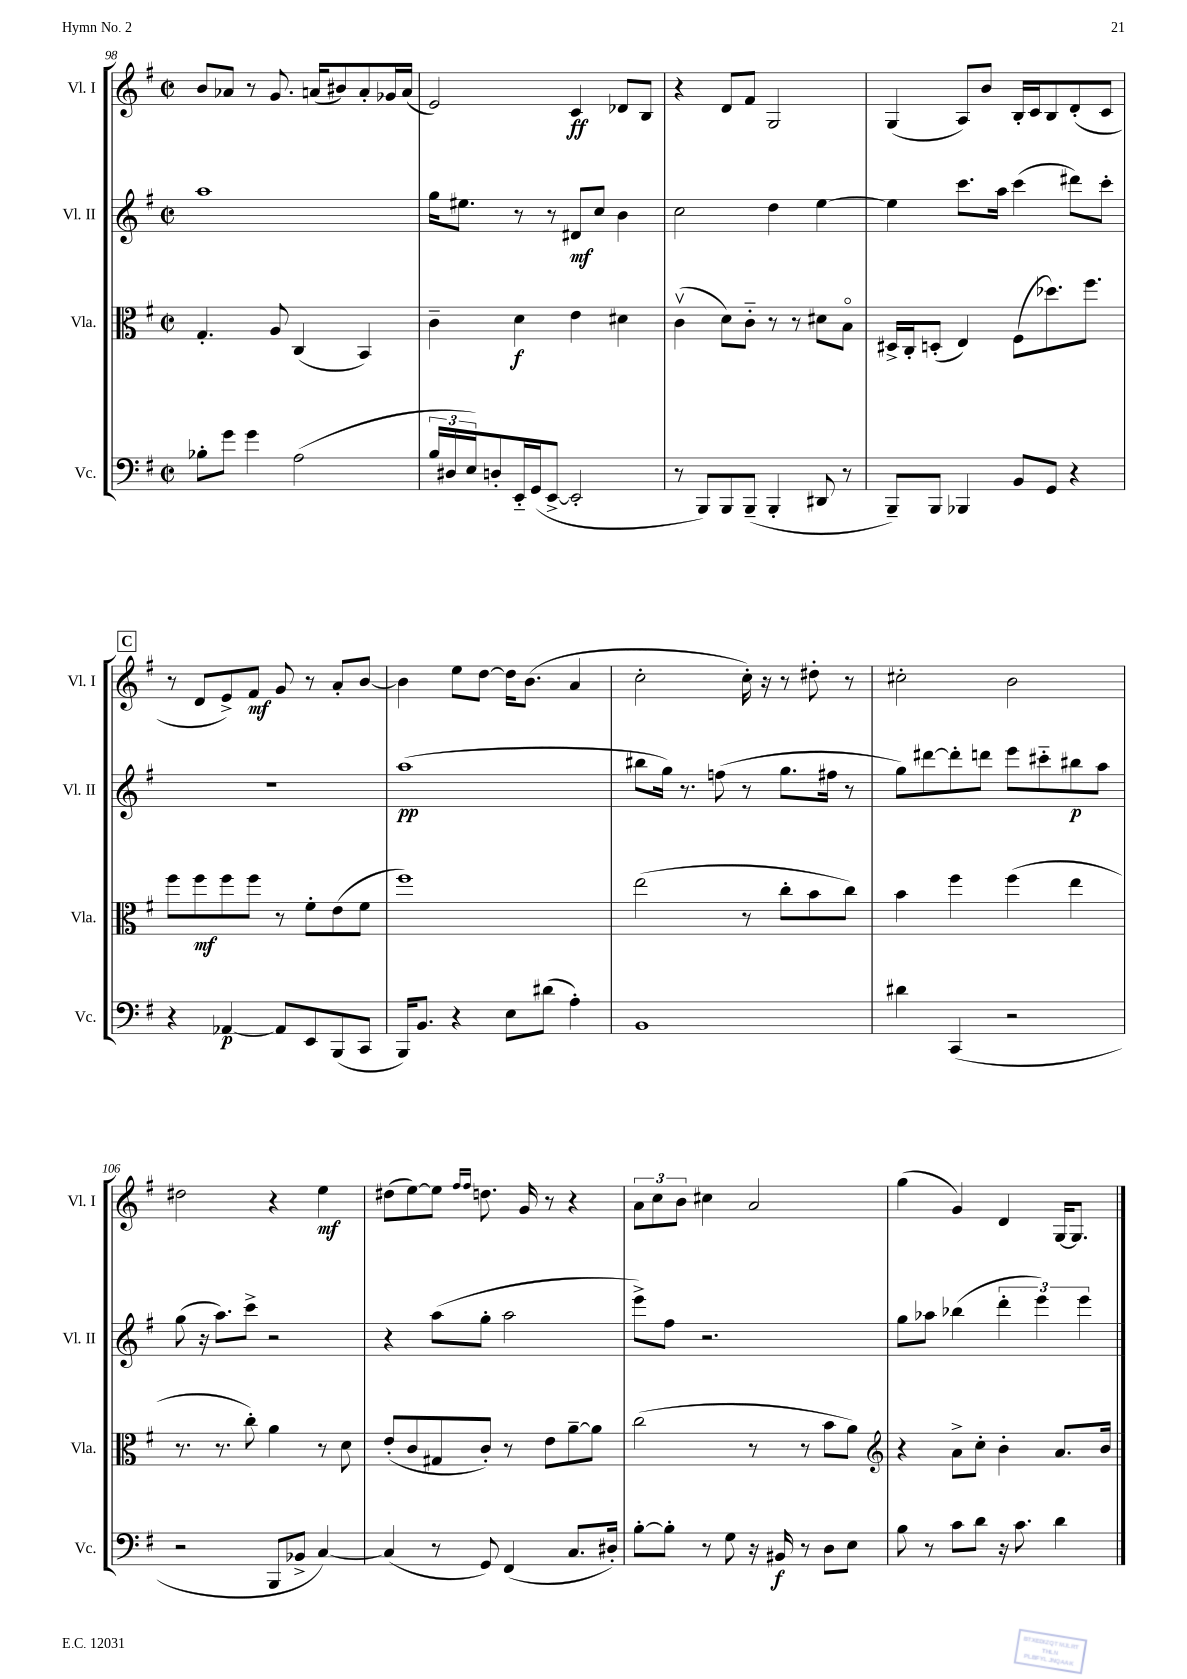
<<
\new StaffGroup <<
\new Staff = "s0" \with { instrumentName = "Vl. I" shortInstrumentName = "Vl. I" } {
    \clef treble \key g \major \defaultTimeSignature \time 2/2
    b'8 aes'8 r8 g'8. a'16( bis'8) a'8-. ges'16 a'16( |
    e'2) c'4\ff des'8 b8 |
    r4 d'8 fis'8 g2 |
    g4( a8) b'8 b16-. c'16 b8 d'8-.( c'8 |
    \mark \markup { \box "C" } r8 d'8 e'8->) fis'8\mf g'8 r8 a'8-. b'8~ |
    b'4 e''8 d''8~ d''16 b'8.( a'4 |
    c''2-. c''16-.) r16 r8 dis''8-. r8 |
    cis''2-. b'2 |
    dis''2 r4 e''4\mf |
    dis''8( e''8~) e''8 \grace { fis''16 fis''16 } d''8. g'16 r8 r4 |
    \tuplet 3/2 { a'8 c''8 b'8 } cis''4 a'2 |
    g''4( g'4) d'4 g16~ g8. \bar "|." |
}
\new Staff = "s1" \with { instrumentName = "Vl. II" shortInstrumentName = "Vl. II" } {
    \clef treble \key g \major \defaultTimeSignature \time 2/2
    a''1 |
    g''16 eis''8. r8 r8 dis'8\mf c''8 b'4 |
    c''2 d''4 e''4~ |
    e''4 c'''8. a''16 c'''4( dis'''8) c'''8-. |
    \mark \markup { \box "C" } r1 |
    a''1\pp( |
    bis''8 g''16) r8. f''8( r8 g''8. fis''16 r8 |
    g''8) dis'''8~ dis'''8-. d'''8 e'''8 cis'''8-_ bis''8\p a''8 |
    g''8( r16 a''8.) c'''8-> r2 |
    r4 a''8( g''8-. a''2 |
    e'''8->) fis''8 r2. |
    g''8 aes''8 bes''4( \tuplet 3/2 { d'''4-. e'''4) e'''4 } \bar "|." |
}
\new Staff = "s2" \with { instrumentName = "Vla." shortInstrumentName = "Vla." } {
    \clef alto \key g \major \defaultTimeSignature \time 2/2
    g4.-. a8 c4( b,4) |
    c'4-- d'4\f e'4 dis'4 |
    c'4\upbow( d'8) c'8-_ r8 r8 dis'8 b8\flageolet |
    dis16-> c16-. d8-.( e4) fis8( des''8.) fis''8. |
    \mark \markup { \box "C" } fis''8 fis''8\mf fis''8 fis''8 r8 fis'8-. e'8( fis'8 |
    fis''1) |
    e''2( r8 c''8-. b'8 c''8) |
    b'4 fis''4 fis''4( e''4 |
    r8. r8. c''8-.) a'4 r8 d'8 |
    e'8-.( c'8 gis8 c'8-.) r8 e'8 a'8~-- a'8 |
    c''2( r8 r8 b'8 a'8) |
    \clef treble r4 a'8-> c''8-. b'4-. a'8. b'16 \bar "|." |
}
\new Staff = "s3" \with { instrumentName = "Vc." shortInstrumentName = "Vc." } {
    \clef bass \key g \major \defaultTimeSignature \time 2/2
    bes8-. g'8 g'4 a2( |
    \tuplet 3/2 { b16 dis16 e16) } d8-. e,16-_ g,16( e,8~-> e,2-. |
    r8 b,,8) b,,8 b,,8--( b,,4-. dis,8 r8 |
    b,,8--) b,,8 bes,,4 b,8 g,8 r4 |
    \mark \markup { \box "C" } r4 aes,4~\p aes,8 e,8 b,,8( c,8 |
    b,,16) b,8. r4 e8 dis'8( a4-.) |
    b,1 |
    dis'4 c,4( r2 |
    r2 b,,8 bes,8-> c4~) |
    c4( r8 g,8) fis,4( c8. dis16-.) |
    b8~-. b8-. r8 g8 r16 bis,16\f r8 d8 e8 |
    b8 r8 c'8 d'8 r16 c'8. d'4 \bar "|." |
}
>>
>>
\layout { \context { \Score currentBarNumber = #98 } }
